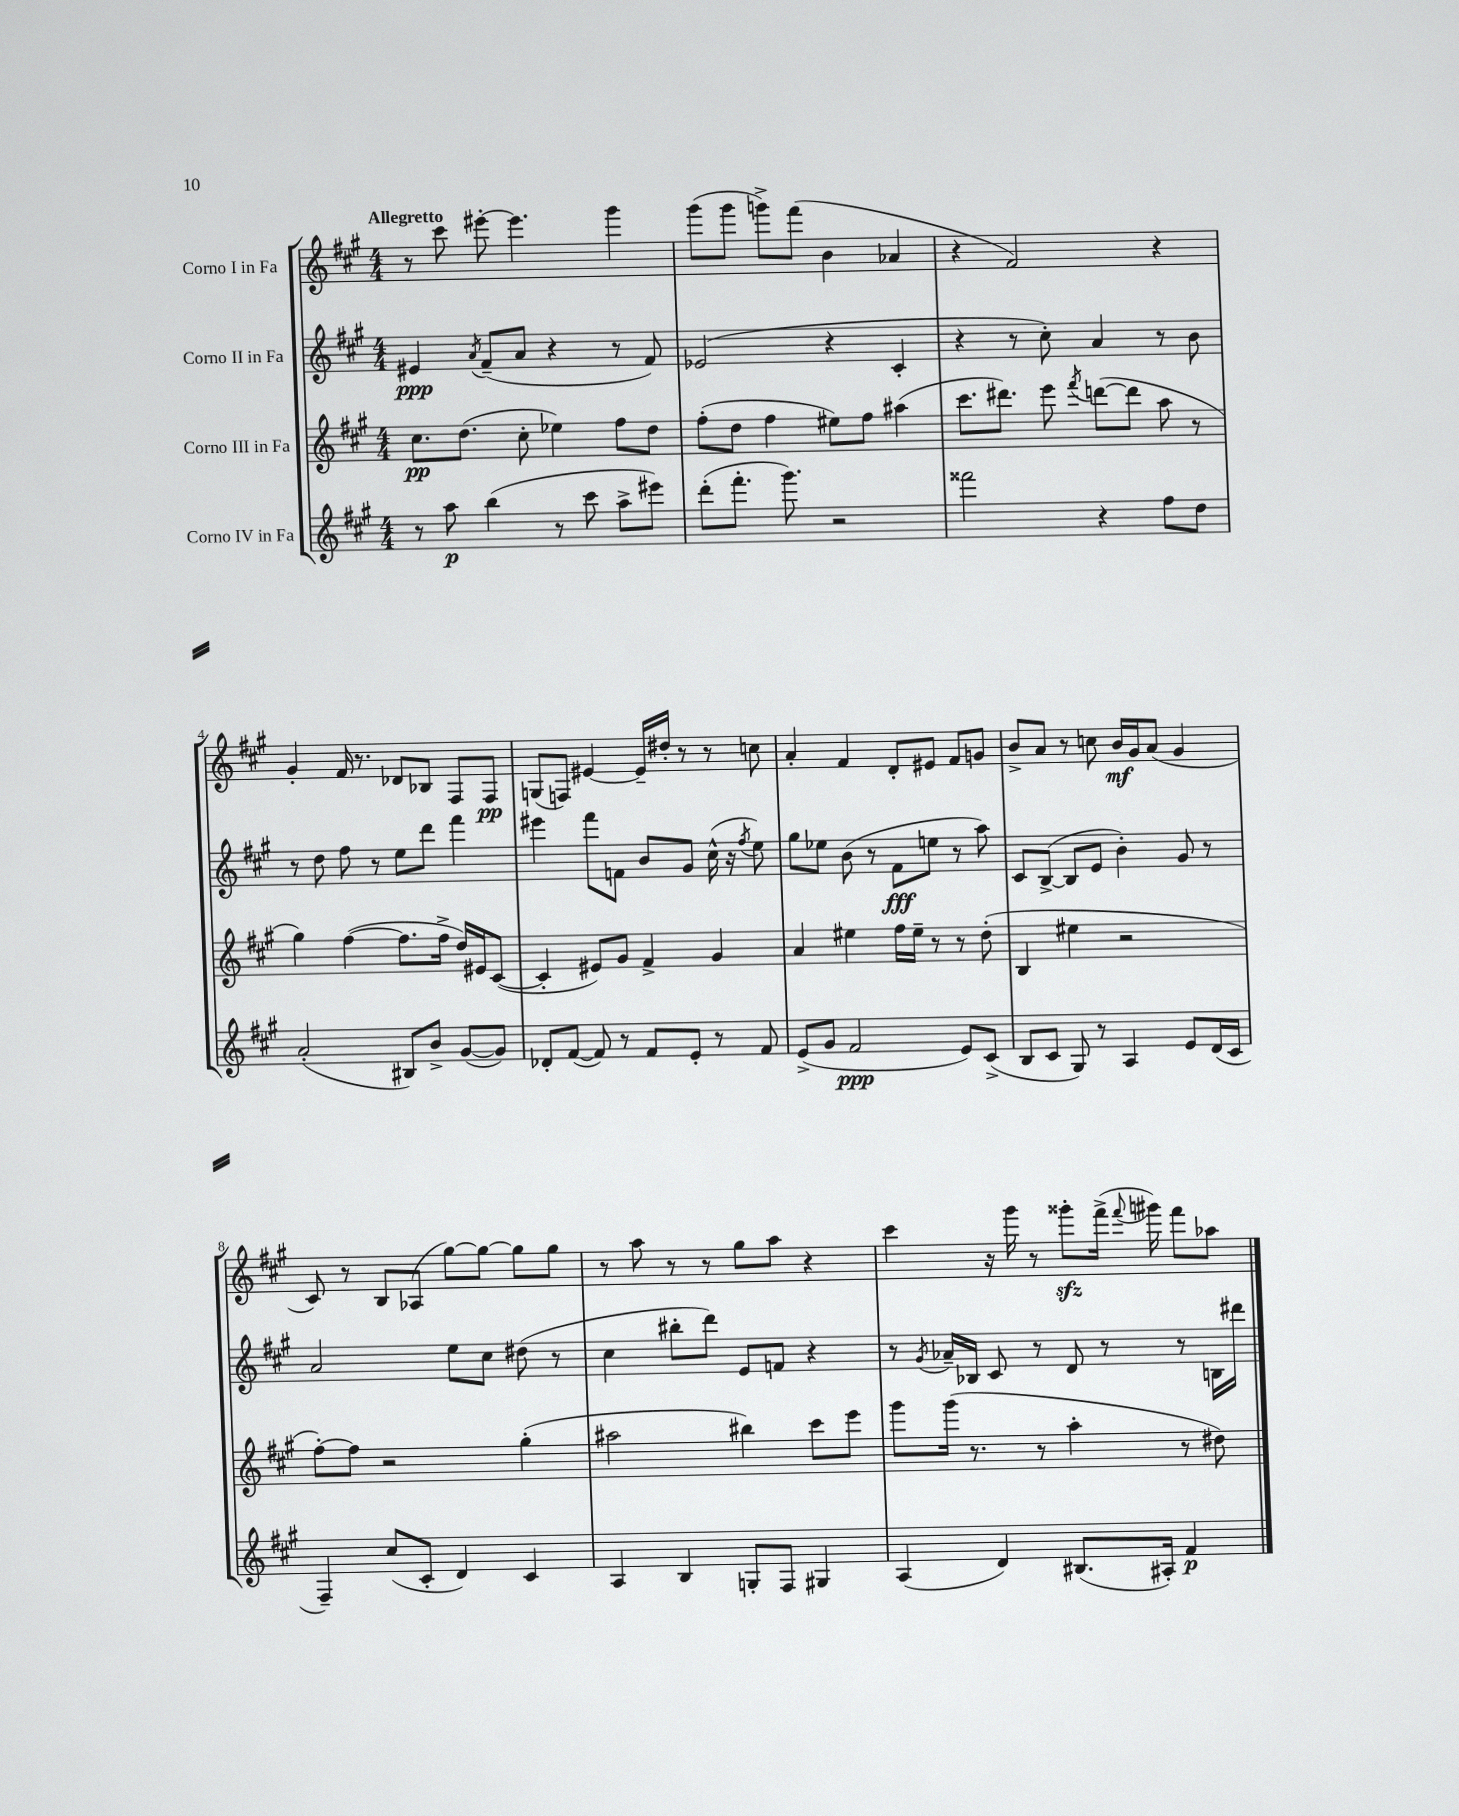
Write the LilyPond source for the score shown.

<<
\new StaffGroup <<
\new Staff = "s0" \with { instrumentName = "Corno I in Fa" } {
    \clef treble \key a \major \numericTimeSignature \time 4/4 \tempo "Allegretto"
    \autoBeamOff r8 cis'''8 eis'''8~-. eis'''4. gis'''4 |
    gis'''8[( gis'''8] g'''8[->) fis'''8]( b'4 aes'4 |
    r4 fis'2) r4 |
    gis'4-. fis'16 r8. des'8[ bes8] fis8[ fis8]\pp |
    g8[( f8]) eis'4~ eis'16[-- dis''16]-. r8 r8 c''8 |
    a'4-. fis'4 d'8[-. eis'8] fis'8[ g'8] |
    b'8[-> a'8] r8 c''8 b'16[\mf gis'16 a'8]( gis'4 |
    cis'8) r8 b8[ aes8]( gis''8[~) gis''8]~ gis''8[ gis''8] |
    r8 a''8 r8 r8 gis''8[ a''8] r4 |
    cis'''4 r16 gis'''16 r8 gisis'''8[-.\sfz fis'''16]->( \appoggiatura { fis'''8 } gis'''16) fis'''8[ aes''8] \bar "|." |
}
\new Staff = "s1" \with { instrumentName = "Corno II in Fa" } {
    \clef treble \key a \major \numericTimeSignature \time 4/4
    \autoBeamOff eis'4\ppp \acciaccatura { a'8 } fis'8[--( a'8] r4 r8 fis'8) |
    ees'2( r4 cis'4-. |
    r4 r8 cis''8-.) a'4 r8 b'8 |
    r8 d''8 fis''8 r8 e''8[ d'''8] fis'''4 |
    eis'''4 fis'''8[ f'8] b'8[ gis'8] cis''16-^( r16 \acciaccatura { fis''8 } e''8) |
    gis''8[ ees''8] b'8( r8 fis'8[\fff e''8] r8 a''8) |
    cis'8[ b8]~->( b8[ e'8] b'4-.) gis'8 r8 |
    a'2 e''8[ cis''8] dis''8( r8 |
    cis''4 bis''8[-. d'''8]) e'8[ f'8] r4 |
    r8 \acciaccatura { gis'8 } aes'16[-- bes16] cis'8 r8 d'8 r8 r8 b16[ dis'''16] \bar "|." |
}
\new Staff = "s2" \with { instrumentName = "Corno III in Fa" } {
    \clef treble \key a \major \numericTimeSignature \time 4/4
    \autoBeamOff cis''8.[\pp d''8.]( cis''8-. ees''4) fis''8[ d''8] |
    fis''8[-.( d''8] fis''4 eis''8[) fis''8] ais''4( |
    cis'''8.[ dis'''8.]) e'''8 \acciaccatura { fis'''8 } d'''8[~( d'''8] a''8 r8 |
    gis''4) fis''4~( fis''8.[ fis''16]-> d''16[) eis'16 cis'8]~( |
    cis'4-. eis'8[) gis'8] fis'4-> gis'4 |
    a'4 eis''4 fis''16[ eis''16]-- r8 r8 d''8-.( |
    b4 eis''4 r2 |
    fis''8[~-.) fis''8] r2 gis''4-.( |
    ais''2 bis''4) cis'''8[ e'''8] |
    gis'''8[ gis'''16]( r8. r8 a''4-. r8 dis''8) \bar "|." |
}
\new Staff = "s3" \with { instrumentName = "Corno IV in Fa" } {
    \clef treble \key a \major \numericTimeSignature \time 4/4
    \autoBeamOff r8 a''8\p b''4( r8 cis'''8 a''8[-> eis'''8]) |
    d'''8[-.( fis'''8.]-. gis'''8.) r2 |
    fisis'''2 r4 fis''8[ d''8] |
    a'2-.( bis8[) b'8]-> gis'8[~( gis'8]) |
    des'8[-. fis'8]~( fis'8) r8 fis'8[ e'8]-. r8 fis'8 |
    e'8[->( gis'8] fis'2\ppp e'8[) cis'8]->( |
    b8[ cis'8] gis8) r8 a4 e'8[ d'16( cis'16] |
    fis4--) cis''8[( cis'8]-. d'4) cis'4 |
    a4 b4 g8[-. fis8] gis4 |
    a4( d'4) bis8.[( ais16]-.) fis'4\p \bar "|." |
}
>>
>>
